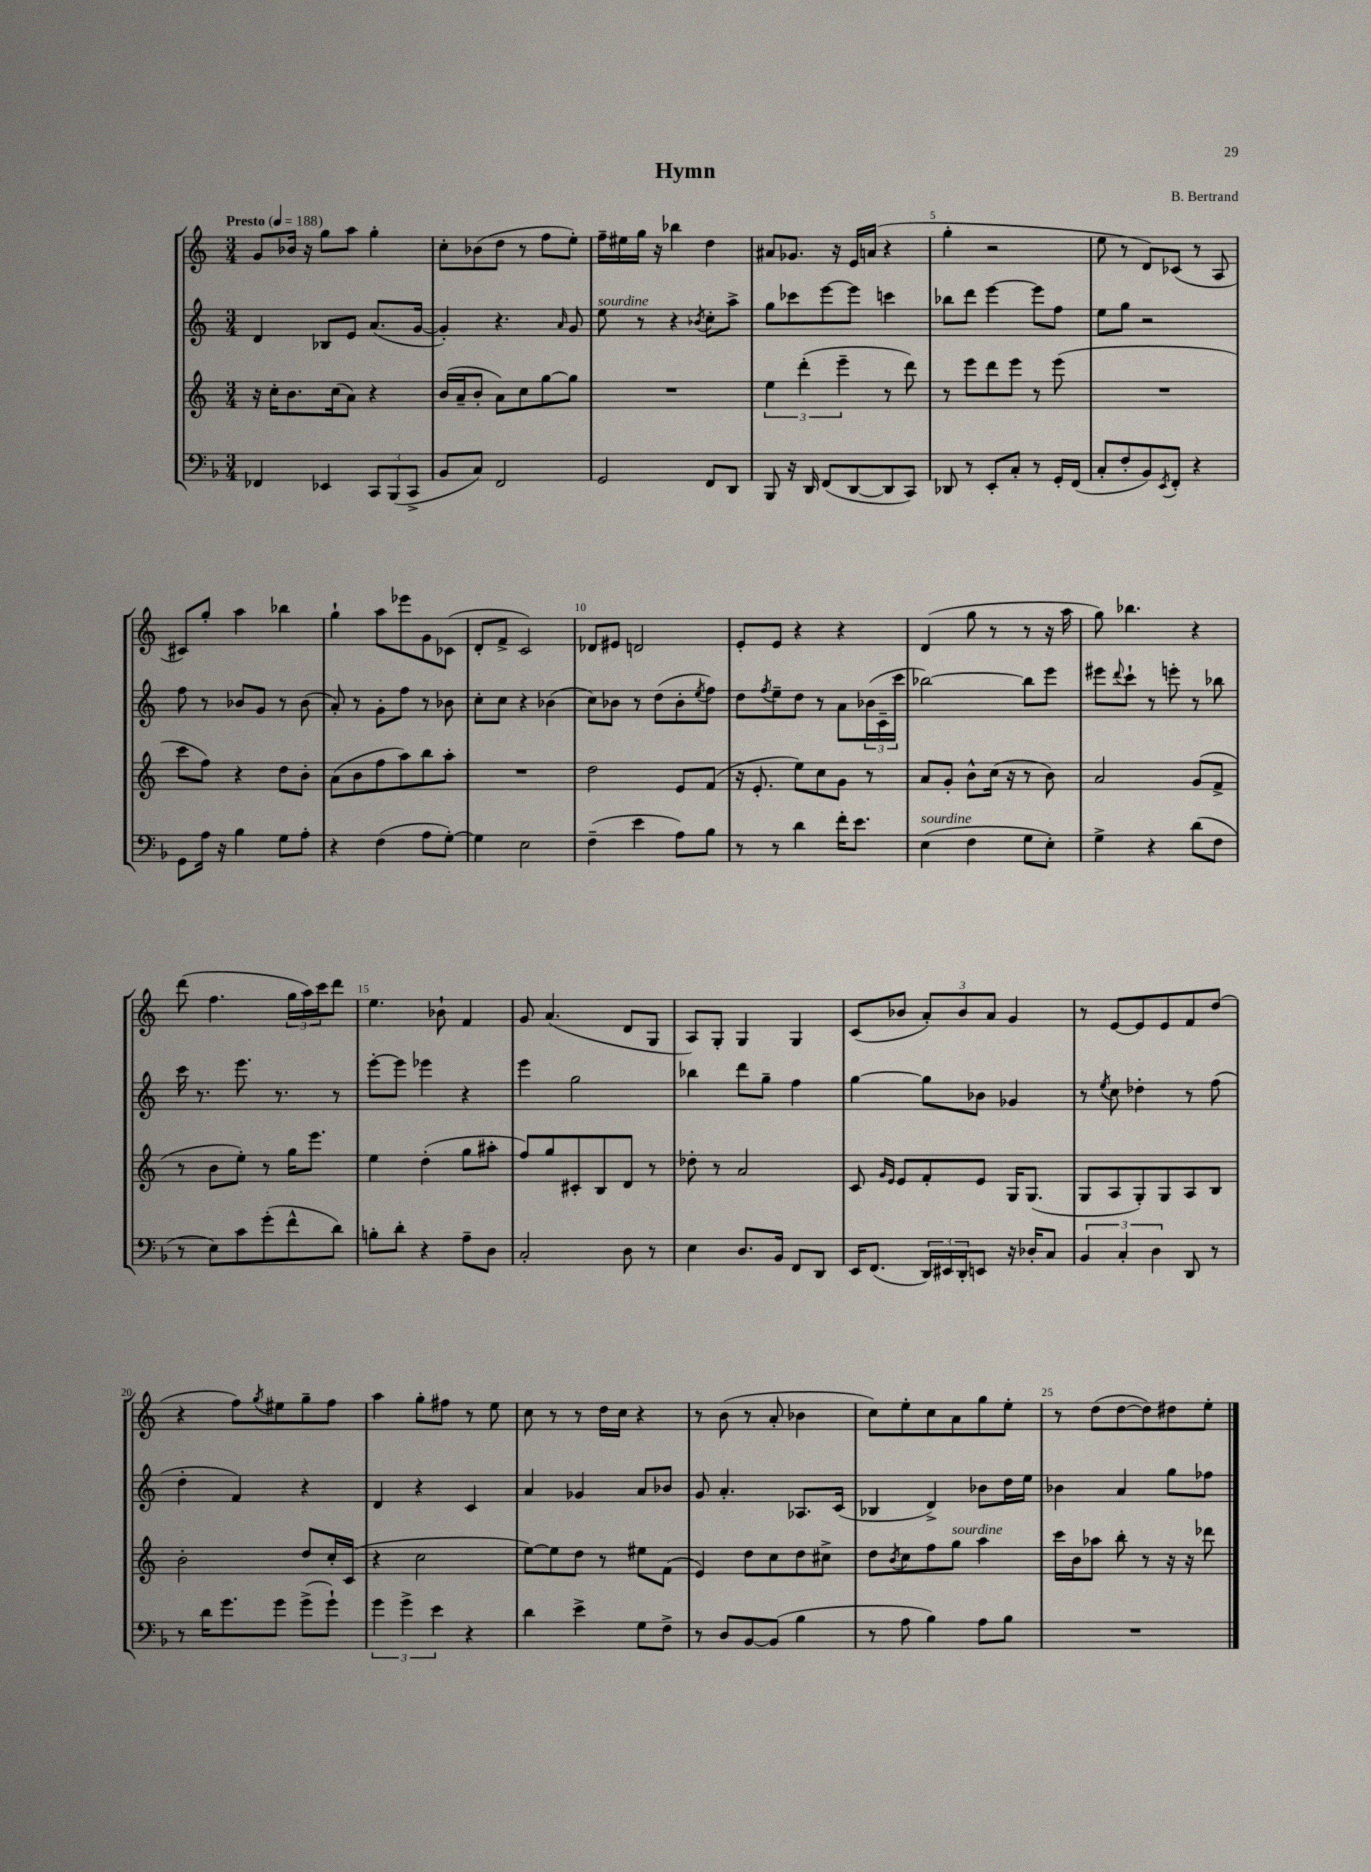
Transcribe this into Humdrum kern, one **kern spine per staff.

**kern	**kern	**kern	**kern
*part4	*part3	*part2	*part1
*staff4	*staff3	*staff2	*staff1
*clefF4	*clefG2	*clefG2	*clefG2
*k[b-]	*k[]	*k[]	*k[]
*M3/4	*M3/4	*M3/4	*M3/4
*MM188	*MM188	*MM188	*MM188
=1	=1	=1	=1
!	!	!	!LO:TX:a:B:t=Presto
4FF-X/	16r	4d/	8g/L
.	16cc'\KL	.	.
.	8.b\	.	16b-X/Jk
.	.	.	16r
4EE-X/	.	8B-X/L	8gg\L
.	(16cc\k	.	.
.	8a\J)	8e/J	8aa\J
12CC/L	4r	(8.a/L	4gg'\
(12BBB-/	.	.	.
12CC^/J	.	.	.
.	.	[16g/Jk	.
=2	=2	=2	=2
8BB-/L	(16b/LL	4g'/])	8cc'\L
.	16a~/J	.	.
8C/J)	8b'/J	.	(8b-X\
2FF/	8a\L)	4.r	8dd\J
.	8cc\	.	8r
.	[8gg\	.	8ff\L
.	.	16qqa/	.
.	8gg\J]	8g/	8ee'\J)
=3	=3	=3	=3
!	!	!LO:TX:a:i:t=sourdine	!
2GG/	2.r	8ee\	16ff~\LL
.	.	.	16ee#X\
.	.	8r	16gg\JJ
.	.	.	16r
.	.	4r	4bb-X\
.	.	8qb-X/	.
8FF/L	.	8cc'\L	4dd\
8DD/J	.	8aa^\J	.
=4	=4	=4	=4
8BBB-/	6ee\	8gg\L	8a#X/L
16r	.	8ccc-X\	8.g-X/J
.	(6ddd'\	.	.
16DD/	.	.	.
(8FF/L	.	[8eee\	.
.	.	.	16r
.	6eee~\	.	.
[8DD/	.	8eee\J]	16e/LL
.	.	.	(16an/JJ
8DD/]	8r	4cccn\	4r
8CC/J)	8ddd\)	.	.
=5	=5	=5	=5
8DD-X/	8r	8bb-X\L	4gg'\
8r	8eee\L	8ddd\J	.
8EE'/L	8ddd\	[4eee\	2r
8C'/J	8eee\J	.	.
8r	8r	8eee\L]	.
16GG'/LL	(8eee\	8ff\J	.
(16FF/JJ	.	.	.
=6	=6	=6	=6
8C'/L	2.r	8ee\L	8ee\
8F'/	.	8gg\J	8r
8BB-/)	.	2r	8d/L)
8qEE/	.	.	.
8FF'/J	.	.	(8c-X/J
4r	.	.	8r
.	.	.	8A/
!!LO:LB:g=z
=7	=7	=7	=7
8GG\L	8ccc\L	8ff\	8c#X/L)
16A\Jk	8ff\J)	8r	8gg'/J
16r	.	.	.
4B-\	4r	8b-X/L	4aa\
.	.	8g/J	.
8G\L	8dd\L	8r	4bb-X\
8A'\J	8b'\J	(8b-\	.
=8	=8	=8	=8
4r	(8a\L	8a'/)	4gg`\
.	8b\	8r	.
(4F\	8ff\	8g'\L	8aa\L
.	8aa\)	8ff\J	8eee-X\
8A\L	8bb\	8r	8g\
[8G'\J)	8aa'\J	8b-X\	(8c-X\J
=9	=9	=9	=9
4G\]	2.r	8cc'\L	8d'/L
.	.	8cc\J	8f^/J
2E\	.	4r	2c/)
.	.	(4b-X\	.
=10	=10	=10	=10
(4F~\	2dd\	8cc\L)	8d-X/L
.	.	8b-X\J	8e#X/J
4e\	.	8r	2dn/
.	.	(8dd\L	.
8A\L)	8e/L	8b-'\	.
.	.	8qee/	.
8B-\J	(8f/J	8ff\J)	.
=11	=11	=11	=11
8r	16r	8dd\L	8e'/L
.	8.e'/	.	.
.	.	8qff/	.
8r	.	8ee~\	8e/J
4d\	8ee\L)	8dd\J	4r
.	8cc\	8r	.
16f'\KL	8g\J	8a\L	4r
8.e\J	.	.	.
.	8r	(24b-X\L	.
.	.	24c~\	.
.	.	24ccc\JJ	.
=12	=12	=12	=12
!LO:TX:a:i:t=sourdine	!	!	!
(4E\	8a/L	[2bb-X\)	(4d/
.	8g'/J	.	.
4F\	8b^^\L	.	8gg\
.	(16cc\Jk	.	8r
.	16r	.	.
8G\L	8r	8bb-\L]	8r
8E'\J)	8b\)	8eee\J	16r
.	.	.	16aa\
=13	=13	=13	=13
4G^\	2a/	8eee#X\L	8gg\)
.	.	8qqddd/	.
.	.	8ccc`\J	4.bb-X\
4r	.	8r	.
.	.	8eeen'\	.
(8d\L	(8g/L	8r	4r
8F\J	8f^/J	8bb-X\	.
!!LO:LB:g=z
=14	=14	=14	=14
8r	8r	16ccc\	(8ddd\
.	.	8.r	.
8E\L)	8b\L	.	4.ff\
8c\	8ee'\J)	8.eee\	.
(8g'\	8r	.	.
.	.	8.r	.
8f^^\	16gg\KL	.	24gg\LL
.	.	.	24aa\)
.	8.eee\J	.	.
.	.	.	24ccc\J
8d\J)	.	8r	8ddd\J
=15	=15	=15	=15
8Bn'\L	4ee\	[8eee'\L	4.ee\
8d'\J	.	8eee\J]	.
4r	(4dd'\	4eee-X\	.
.	.	.	8b-X`\
8A~\L	8gg\L	4r	4f/
8D\J	8aa#X'\J	.	.
=16	=16	=16	=16
2C'/	8ff/L)	4eee\	8g/
.	8gg/	.	(4.a/
.	8c#X'/	2gg\	.
.	8B/	.	.
8D\	8d/J	.	8d/L
8r	8r	.	8G/J
=17	=17	=17	=17
4E\	8dd-X'\	4bb-X\	8A/L)
.	8r	.	8G'/J
8.D/L	2a/	8ddd\L	4G/
.	.	8gg~\J	.
16BB-/Jk	.	.	.
8FF/L	.	4ff\	4G/
8DD/J	.	.	.
=18	=18	=18	=18
16EE/KL	8c/	[4gg\	(8c/L
(8.FF/J	.	.	.
.	16qqg/LL	.	.
.	16qqe/JJ	.	.
.	8e/L	.	8b-X/J
24DD/LL)	8f'/	8gg\L]	12a'/L)
24EE#X/	.	.	.
24DD'/J	.	.	12b-/
8EEn/J	8e/J	8b-X\J	.
.	.	.	12a/J
16r	16G/KL	4g-X/	4g/
16D-X'/KL	(8.G/J	.	.
8C/J	.	.	.
=19	=19	=19	=19
6BB-/	8G/L	8r	8r
.	.	8qee/	.
.	8A/	8cc\	[8e/L
6C'/	.	.	.
.	8G'/)	4dd-X'\	8e/]
6D\	.	.	.
.	8G/	.	8e/
8DD/	8A/	8r	8f/
8r	8B/J	(8ff\	(8dd/J
!!LO:LB:g=z
=20	=20	=20	=20
8r	2b'\	4dd'\	4r
16d\KL	.	.	.
8.g\	.	.	.
.	.	4f/)	8ff\L)
.	.	.	8qgg/
8g\J	.	.	8ee#X\
(8g^\L	8dd/L	4r	8gg~\
8g`\J)	16cc'/L	.	8ff\J
.	(16c/JJ	.	.
=21	=21	=21	=21
6g\	4r	4d/	4aa\
6g^\	.	.	.
.	2cc\	4r	8gg'\L
6e\	.	.	.
.	.	.	8ff#X\J
4r	.	4c/	8r
.	.	.	8ee\
=22	=22	=22	=22
4d\	[8ee\L)	4a/	8cc\
.	8ee\]	.	8r
4e^\	8dd\J	4g-X/	8r
.	8r	.	16dd\LL
.	.	.	16cc\JJ
8G\L	8ee#X\L	8a/L	4r
8F^\J	(8f\J	8b-X/J	.
=23	=23	=23	=23
8r	4e/)	8g/	8r
8D/L	.	4.a'/	(8b\
[8BB-/	8dd\L	.	8r
(8BB-/J]	8cc\	.	8a'/
4B-\	8dd\	8.A-X/L	4b-X\
.	8cc#X^\J	.	.
.	.	(16c/Jk	.
=24	=24	=24	=24
8r	8dd\L	4B-X/	8cc\L)
.	8qb/	.	.
8A\	8cc\	.	8ee'\
4B-\)	8ff\	4d^/)	8cc\
!	!LO:TX:a:i:t=sourdine	!	!
.	8gg\J	.	8a\
8A\L	4aa\	8b-X\L	8gg\
8B-\J	.	16dd\L	8ee'\J
.	.	16ee\JJ	.
=25	=25	=25	=25
2.r	16ccc\LL	4b-X\	8r
.	16b\J	.	.
.	8aa-X\J	.	(8dd\L
.	8bb'\	4a/	[8dd\
.	8r	.	8dd\])
.	16r	8gg\L	8dd#X\
.	16r	.	.
.	8ddd-X\	8ff-X\J	8ee'\J
==	==	==	==
*-	*-	*-	*-
